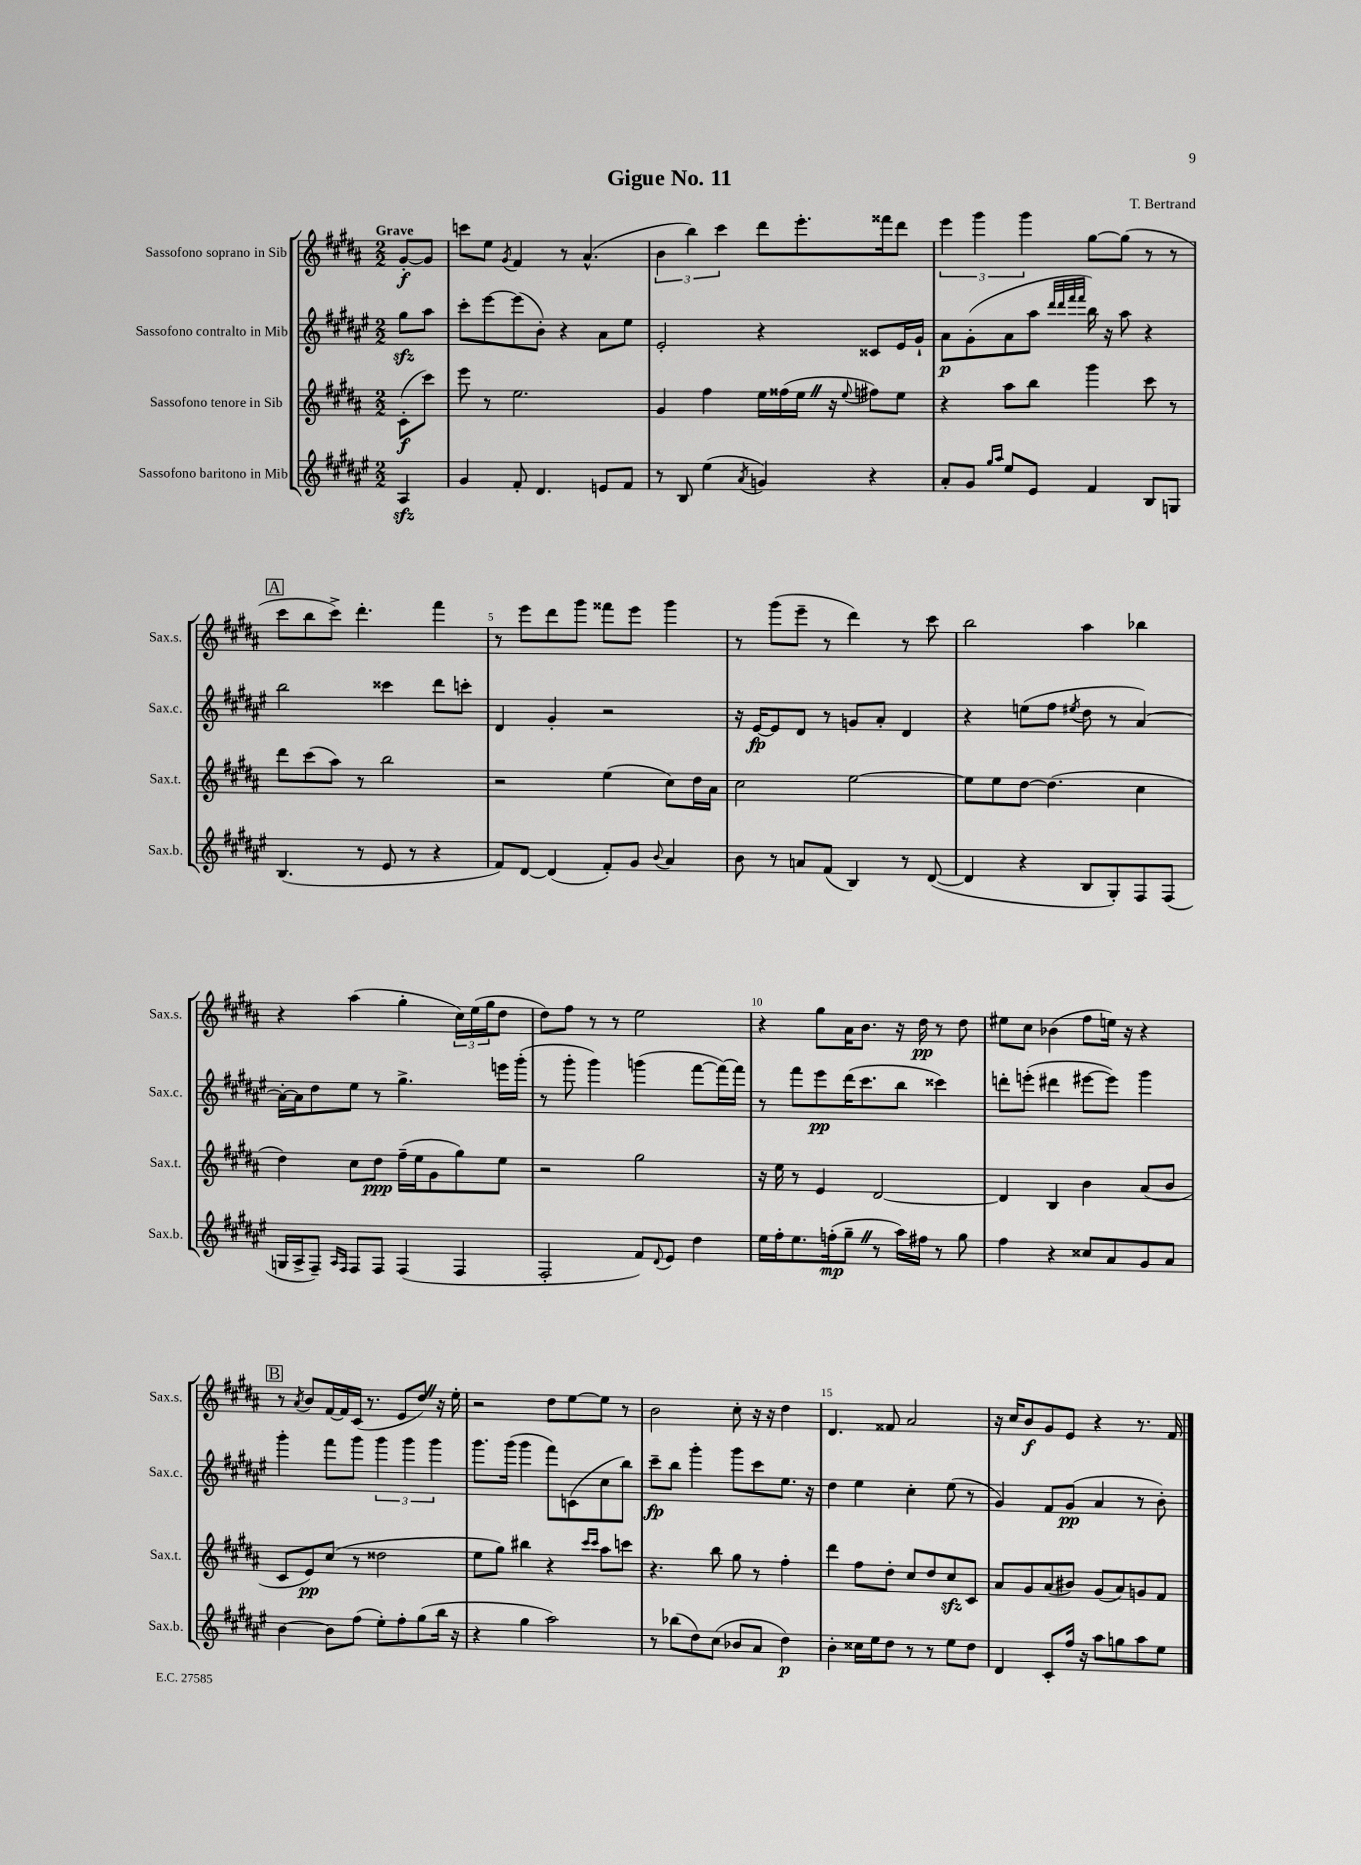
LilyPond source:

\header { title = "Gigue No. 11" composer = "T. Bertrand" }
<<
\new StaffGroup <<
\new Staff = "s0" \with { instrumentName = "Sassofono soprano in Sib" shortInstrumentName = "Sax.s." } {
    \clef treble \key b \major \numericTimeSignature \time 2/2 \partial 4 \tempo "Grave"
    gis'8~-.\f gis'8 |
    c'''8 e''8 \acciaccatura { gis'8 } fis'4 r8 ais'4.-^( |
    \tuplet 3/2 { b'4 b''4) cis'''4 } dis'''8 e'''8.-. fisis'''16 dis'''8 |
    \tuplet 3/2 { e'''4 gis'''4 gis'''4 } gis''8~ gis''8( r8 r8 |
    \mark \markup { \box "A" } cis'''8 b''8 cis'''8->) dis'''4.-. fis'''4 |
    r8 e'''8 dis'''8 gis'''8 fisis'''8 e'''8 gis'''4 |
    r8 gis'''8( e'''8-- r8 dis'''4) r8 cis'''8 |
    b''2 ais''4 bes''4 |
    r4 ais''4( gis''4-. \tuplet 3/2 { cis''16) e''16( gis''16 } dis''8 |
    dis''8) fis''8 r8 r8 e''2 |
    r4 gis''8 ais'16 b'8. r16 dis''16\pp r8 dis''8 |
    eis''8 cis''8 bes'4( fis''8 e''16) r16 r4 |
    \mark \markup { \box "B" } r8 \acciaccatura { ais'8 } b'8 fis'16~ fis'16 cis'16( r8. e'8 dis''8) \once \override BreathingSign.text = \markup { \musicglyph "scripts.caesura.straight" } \breathe r16 e''16-. |
    r2 dis''8 e''8~ e''8 r8 |
    b'2 cis''8-. r16 r16 dis''4 |
    dis'4. fisis'8 ais'2 |
    r16 cis''16 b'8\f gis'8 e'8 r4 r8. fis'16 \bar "|." |
}
\new Staff = "s1" \with { instrumentName = "Sassofono contralto in Mib" shortInstrumentName = "Sax.c." } {
    \clef treble \key fis \major \numericTimeSignature \time 2/2 \partial 4
    gis''8\sfz ais''8 |
    cis'''8-. eis'''8~ eis'''8( b'8-.) r4 ais'8 eis''8 |
    eis'2-. r4 cisis'8 eis'16 gis'16-! |
    ais'8\p gis'8-.( ais'8 ais''8 \grace { dis'''32 dis'''32 fis'''32 fis'''32 } b''16) r16 ais''8 r4 |
    \mark \markup { \box "A" } b''2 cisis'''4 dis'''8 c'''8-. |
    dis'4 gis'4-. r2 |
    r16 eis'16~\fp eis'8 dis'8 r8 g'8 ais'8-. dis'4 |
    r4 e''8( fis''8 \acciaccatura { eis''8 } dis''8 r8 ais'4~) |
    ais'16~-. ais'16 dis''8 eis''8 r8 gis''4.-> e'''16 gis'''16-.( |
    r8 gis'''8-. gis'''4) g'''4( fis'''8~ fis'''16~) fis'''16 |
    r8 fis'''8 eis'''8\pp dis'''16( cis'''8. b''8 cisis'''4) |
    d'''8-. e'''8-.( dis'''4 eis'''8~ eis'''8) gis'''4 |
    \mark \markup { \box "B" } gis'''4-. fis'''8 gis'''8 \tuplet 3/2 { gis'''4 gis'''4 gis'''4 } |
    gis'''8. gis'''16( gis'''4 fis'''8) c'8( cis''8 b''8) |
    cis'''8--\fp b''8 gis'''4-. gis'''8 cis'''8 eis''8. r16 |
    dis''4 eis''4 cis''4-. eis''8( r8 |
    gis'4) fis'8 gis'8\pp( ais'4 r8 b'8-.) \bar "|." |
}
\new Staff = "s2" \with { instrumentName = "Sassofono tenore in Sib" shortInstrumentName = "Sax.t." } {
    \clef treble \key b \major \numericTimeSignature \time 2/2 \partial 4
    cis'8-.\f( cis'''8) |
    e'''8 r8 e''2. |
    gis'4 fis''4 e''16 fisis''16( e''16 \once \override BreathingSign.text = \markup { \musicglyph "scripts.caesura.straight" } \breathe r16 \appoggiatura { e''8 } fis''8) e''8 |
    r4 ais''8 b''8 gis'''4 cis'''8 r8 |
    \mark \markup { \box "A" } dis'''8 cis'''8( ais''8) r8 b''2 |
    r2 e''4( cis''8) dis''16 ais'16 |
    cis''2 e''2~ |
    e''8 e''8 dis''8~ dis''4.( cis''4 |
    dis''4) cis''8 dis''8\ppp fis''16--( e''16 gis'8 gis''8) e''8 |
    r2 gis''2 |
    r16 e''16 r8 e'4 dis'2~ |
    dis'4 b4 b'4 ais'8( b'8 |
    \mark \markup { \box "B" } cis'8 e'8\pp) cis''8( r8 disis''2 |
    e''8 gis''8) bis''4 r4 \grace { cis'''16 cis'''16 } ais''8 c'''8 |
    r4. b''8 gis''8 r8 fis''4-. |
    dis'''4 fis''8 dis''8-. cis''8 dis''8 cis''8\sfz cis'8 |
    ais'8 gis'8 ais'8( bis'8) gis'8( ais'8) g'8 fis'8 \bar "|." |
}
\new Staff = "s3" \with { instrumentName = "Sassofono baritono in Mib" shortInstrumentName = "Sax.b." } {
    \clef treble \key fis \major \numericTimeSignature \time 2/2 \partial 4
    ais4\sfz |
    gis'4 fis'8-. dis'4. e'8 fis'8 |
    r8 b8 eis''4( \acciaccatura { ais'8 } g'4) r4 |
    ais'8-. gis'8 \grace { gis''16 ais''16 } eis''8 eis'8 fis'4 b8 g8 |
    \mark \markup { \box "A" } b4.( r8 eis'8 r8 r4 |
    fis'8) dis'8~ dis'4( fis'8-.) gis'8 \appoggiatura { b'8 } ais'4 |
    b'8 r8 a'8 fis'8( b4) r8 dis'8~( |
    dis'4 r4 b8 gis8-.) fis8 fis8( |
    g16 ais16-> fis8--) \grace { ais16 fis16 } fis8 fis8 fis4( fis4 |
    fis2-. fis'8) \appoggiatura { dis'8 } eis'8 dis''4 |
    eis''16 fis''16-. eis''8. f''16-.\mp( gis''8-- \once \override BreathingSign.text = \markup { \musicglyph "scripts.caesura.straight" } \breathe r8 ais''16) fis''16 r8 gis''8 |
    fis''4 r4 cisis''8 ais'8 gis'8 ais'8 |
    \mark \markup { \box "B" } b'4~ b'8 fis''8( eis''8-.) fis''8-. gis''8( b''16 r16 |
    r4 gis''4 ais''2) |
    r8 bes''8( dis''8) cis''8( bes'8 ais'8 dis''4\p) |
    b'4-. cisis''16 eis''16 dis''8 r8 r8 eis''8 dis''8 |
    dis'4 cis'8-. fis''16 r16 ais''8 g''8 ais''8 eis''8 \bar "|." |
}
>>
>>
\layout { \context { \Score \override BarNumber.break-visibility = ##(#f #t #t) barNumberVisibility = #(every-nth-bar-number-visible 5) } }
